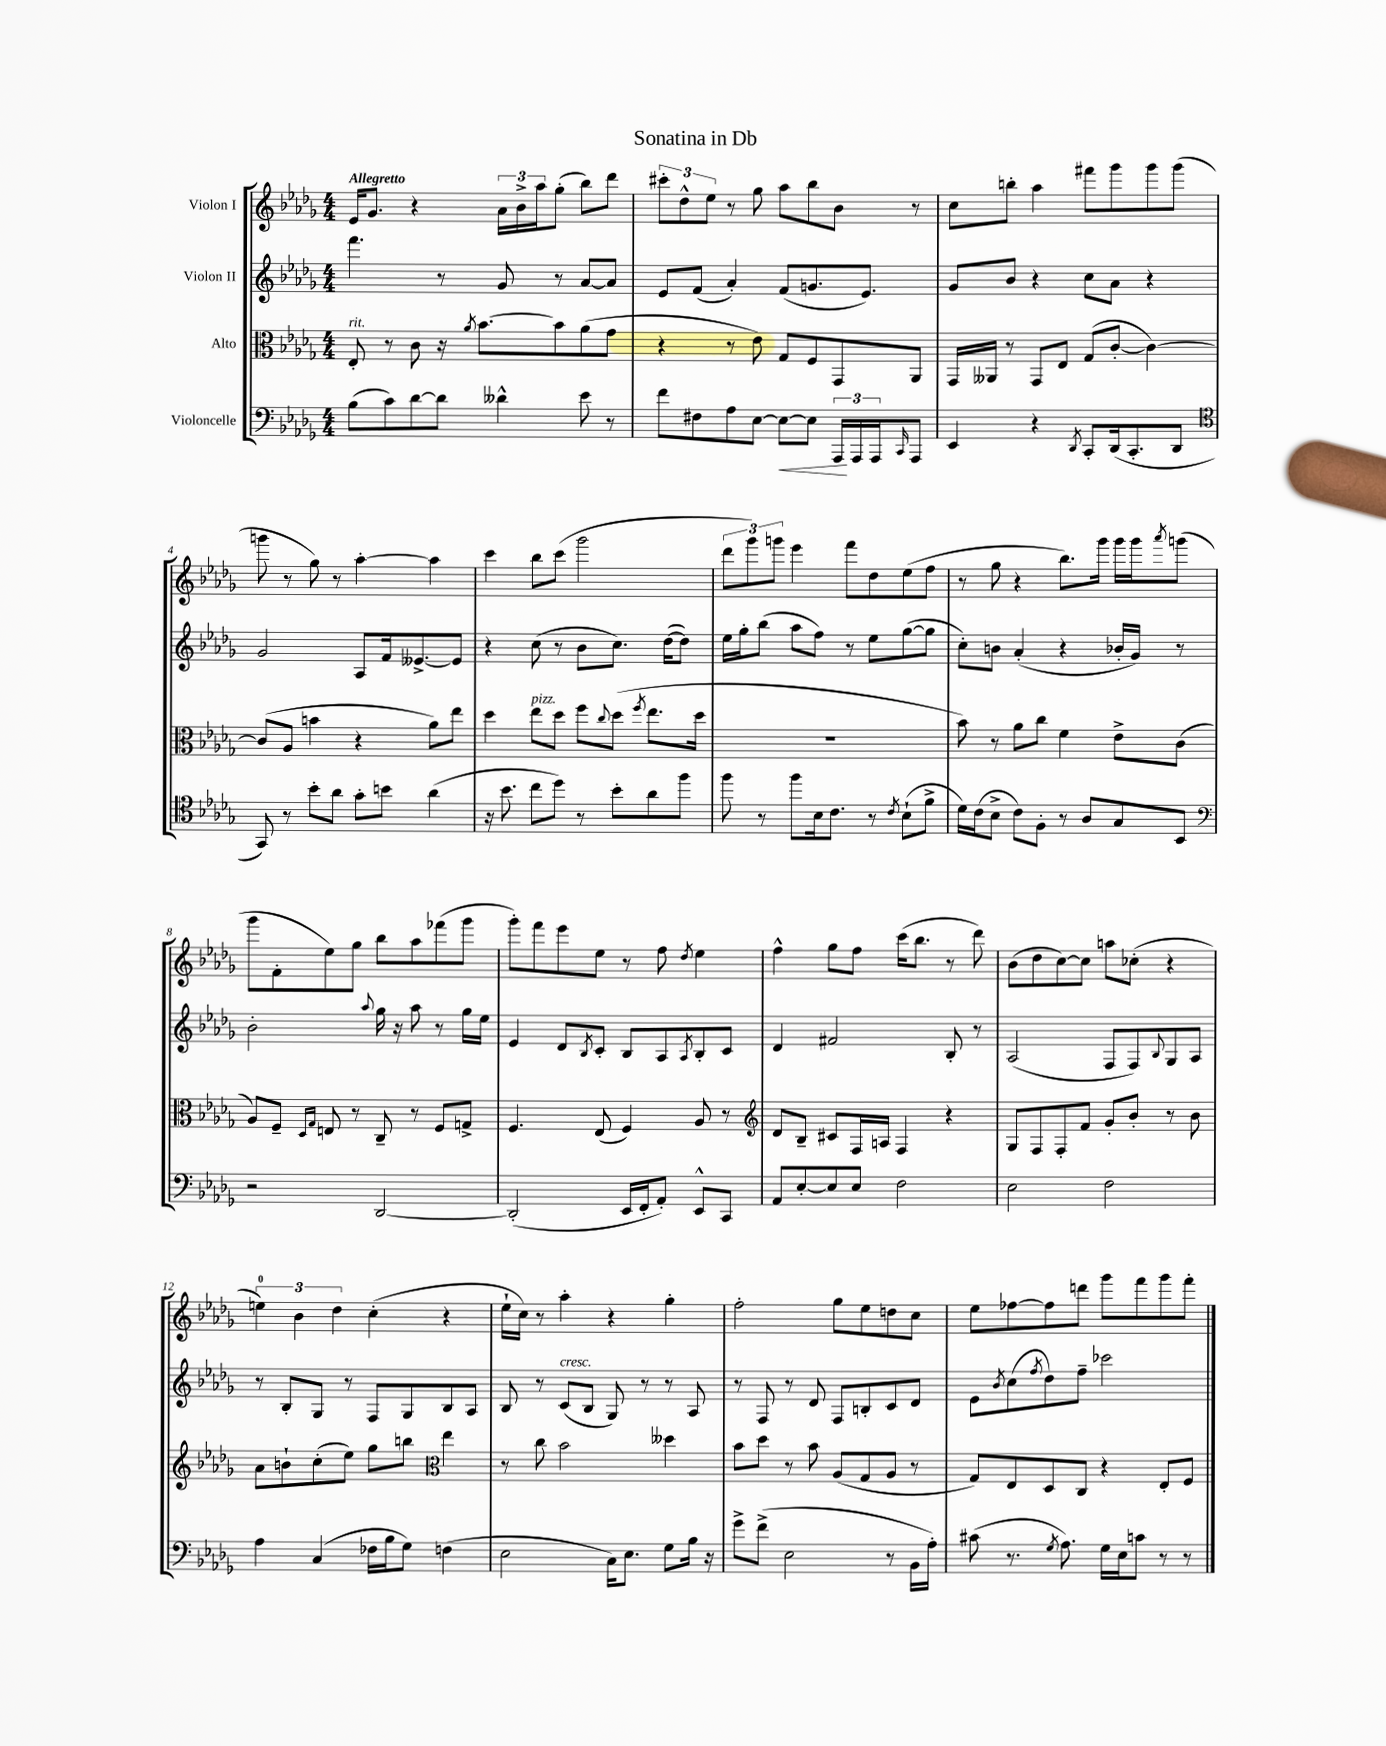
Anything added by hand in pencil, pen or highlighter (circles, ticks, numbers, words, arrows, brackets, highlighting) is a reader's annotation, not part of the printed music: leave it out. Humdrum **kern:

**kern	**kern	**kern	**kern
*staff4	*staff3	*staff2	*staff1
*clefF4	*clefC3	*clefG2	*clefG2
*k[b-e-a-d-g-]	*k[b-e-a-d-g-]	*k[b-e-a-d-g-]	*k[b-e-a-d-g-]
*M4/4	*M4/4	*M4/4	*M4/4
(8B-\L	8E-'/	4.fff\	16e-/LK
.	.	.	8.g-/J
8c\)	8r	.	.
[8d-\	8c\	.	4r
8d-\]J	16r	8r	.
.	8qa-/	.	.
.	[8.b-\L	.	.
4d--^^\	.	8g-/	24a-\LL
.	.	.	24b-^\
.	.	.	24aa-\J
.	8b-\]	8r	(8gg-'\J
8e-\	(8a-\	[8a-/L	8bb-\L)
8r	8g-\J	8a-/]J	8ddd-\J
=	=	=	=
8f\L	4r	8e-/L	12ccc#'\L
.	.	.	12dd-^^\
8F#\	.	(8f/J	.
.	.	.	12ee-\J
8A-\	8r	4a-'/)	8r
[8E-\J	8e-\)	.	8gg-\
8E-\_L	8G-/L	(8f/L	8aa-\L
8E-\]J	8F/	8.g/	8bb-\
24AAA-/LL	8GG-/	.	8b-\J
24AAA-/	.	.	.
.	.	8.e-/J)	.
24AAA-/J	.	.	.
16qqCC/	.	.	.
8AAA-/J	8AA-/J	.	8r
=	=	=	=
4EE-/	16GG-/LL	8g-/L	8cc\L
.	16AA--/JJ	.	.
.	8r	8b-/J	8bb'\J
4r	8GG-/L	4r	4aa-\
.	8E-/J	.	.
8qDD-/	.	.	.
8CC'/L	(8G-/L	8cc\L	8fff#\L
(16DD-/k	[8c'/J	8a-\J	8ggg-\
8.CC'/	.	.	.
.	4c\_)	4r	8ggg-\
8DD-/J	.	.	(8ggg-\J
=	=	=	=
*clefC4	*	*	*
8GG-/)	(8c/]L	2g-/	8ggg\
8r	8A-/J	.	8r
8b-'\L	4b\	.	8gg-\)
8a-\J	.	.	8r
8g-'\L	4r	8A-/L	[4aa-'\
8b\J	.	16f/k	.
.	.	[8.e--^/	.
(4a-\	8a-\L)	.	4aa-\]
.	8ee-\J	8e--/]J	.
=	=	=	=
16r	4dd-\	4r	4ccc\
8.b-\	.	.	.
8cc\L	8ee-\L	(8cc\	8bb-\L
8dd-\J)	8dd-\J	8r	(8ccc\J
8r	8ff\L	8b-\L	2ggg-\
.	8qqcc/	.	.
8b-'\L	(8dd-\J	8.cc\J)	.
.	8qff/	.	.
8a-\	8.ee-\L	.	.
.	.	([16dd-\LK	.
8ff\J	.	8dd-\]J)	.
.	16dd-\Jk	.	.
=	=	=	=
8ff\	1r	16ee-\LL	12ddd-\L
.	.	16gg-'\J	.
.	.	.	12ggg-\)
8r	.	(8bb-\J	.
.	.	.	12ggg\J
8ff\L	.	8aa-\L	4eee-\
16B-\k	.	8ff\J)	.
8.c\J	.	.	.
.	.	8r	8fff\L
8r	.	8ee-\L	8dd-\
8qc/	.	.	.
(8B-`\L	.	([8gg-\	(8ee-\
8f^\J	.	8gg-\]J	8ff\J
=	=	=	=
16d-\LL)	8b-\)	8cc'\L)	8r
(16c\J	.	.	.
8B-^\J	8r	8b\J	8gg-\
8c\L)	8a-\L	(4a-'/	4r
8F'\J	8cc\J	.	.
8r	4f\	4r	8.bb-\L)
8A-/L	.	.	.
.	.	.	16ggg-\Jk
8G-/	8e-^\L	16b-'/LL	16ggg-\LL
.	.	16g-/JJ)	16ggg-\J
.	.	.	8qaaa-/
8BB-/J	(8c\J	8r	(8ggg\J
=	=	=	=
*clefF4	*	*	*
2r	8A-/L)	2b-'\	8ggg-\L
.	8F~/J	.	8f'\
.	16qqD-/LL	.	.
.	16qqG-/JJ	.	.
.	8E/	.	8ee-\)
.	8r	.	8gg-\J
.	.	8qqaa-/	.
[2DD-/	8C~/	16gg-\	8bb-\L
.	.	16r	.
.	8r	8aa-\	8aa-\
.	8F/L	8r	(8fff-\
.	8G^/J	16gg-\LL	8ggg-\J
.	.	16ee-\JJ	.
=	=	=	=
(2DD-'/]	4.F/	4e-/	8ggg-'\L)
.	.	.	8fff\
.	.	8d-/L	8eee-\
.	.	8qB-/	.
.	(8E-/	8c'/J	8ee-\J
16EE-/LL	4F/)	8B-/L	8r
16FF'/J	.	.	.
8AA-'/J)	.	8A-/	8ff\
.	.	8qA-/	8qdd-/
8EE-^^/L	8A-/	8B-'/	4ee-\
8CC/J	8r	8c/J	.
=	=	=	=
*	*clefG2	*	*
8AA-/L	8d-/L	4d-/	4ff^^\
[8E-'/	8B-~/J	.	.
8E-/]	8c#/L	2f#/	8gg-\L
8E-/J	16F/L	.	8ff\J
.	16A/JJ	.	.
2F\	4F/	.	(16ccc\LK
.	.	.	8.bb-\J
.	4r	8B-'/	8r
.	.	8r	8ddd-\)
=	=	=	=
2E-\	8G-/L	(2A-/	(8b-\L
.	8F/	.	8dd-\
.	8F'/	.	[8cc\)
.	8f/J	.	8cc\]J
2F\	8g-'/L	8F/L	8aa\L
.	8b-'/J	8F/)	(8cc-'\J
.	.	8qqB-/	.
.	8r	8G-/	4r
.	8b-\	8A-/J	.
=	=	=	=
4A-\	8a-\L	8r	6ee\)
.	8b`\	8B-'/L	.
.	.	.	6b-\
(4C/	(8cc'\	8G-/J	.
.	.	.	6dd-\
.	8ee-\J)	8r	.
16F-\LL	8gg-\L	8F/L	(4cc'\
16B-\J	.	.	.
8G-\J)	8bb\J	8G-/	.
*	*clefC3	*	*
(4F\	4ee-\	8B-/	4r
.	.	8A-/J	.
=	=	=	=
2E-\	8r	8B-/	16ee-`\LL
.	.	.	16cc\JJ)
.	8cc\	8r	8r
.	2b-\	(8c/L	4aa-'\
.	.	8B-/J	.
16C\LK)	.	8G-/)	4r
8.E-\J	.	.	.
.	.	8r	.
8G-\L	4dd--\	8r	4gg-'\
16B-\Jk	.	8A-/	.
16r	.	.	.
=	=	=	=
8g-^\L	8b-\L	8r	2ff'\
(8f^\J	8dd-\J	8F/	.
2E-\	8r	8r	.
.	8b-\	8d-/	.
.	(8A-/L	8F/L	8gg-\L
.	8G-/	8B'/	8ee-\
8r	8A-/J	8c/	8dd\
16BB-\LL	8r	8d-/J	8cc\J
16A-'\JJ)	.	.	.
=	=	=	=
(8c#\	8G-/L)	8e-\L	8ee-\L
.	.	8qb-/	.
8.r	8E-/	(8cc\	[8ff-\
.	.	8qff/	.
.	8D-/	8dd-\)	8ff-\]
8qG-/	.	.	.
8.A-\)	.	.	.
.	8C/J	8ff~\J	8ddd\J
16G-\LL	4r	2ccc-\	8ggg-\L
16E-\J	.	.	.
8c\J	.	.	8fff\
8r	8E-'/L	.	8ggg-\
8r	8F/J	.	8fff'\J
==	==	==	==
*-	*-	*-	*-
